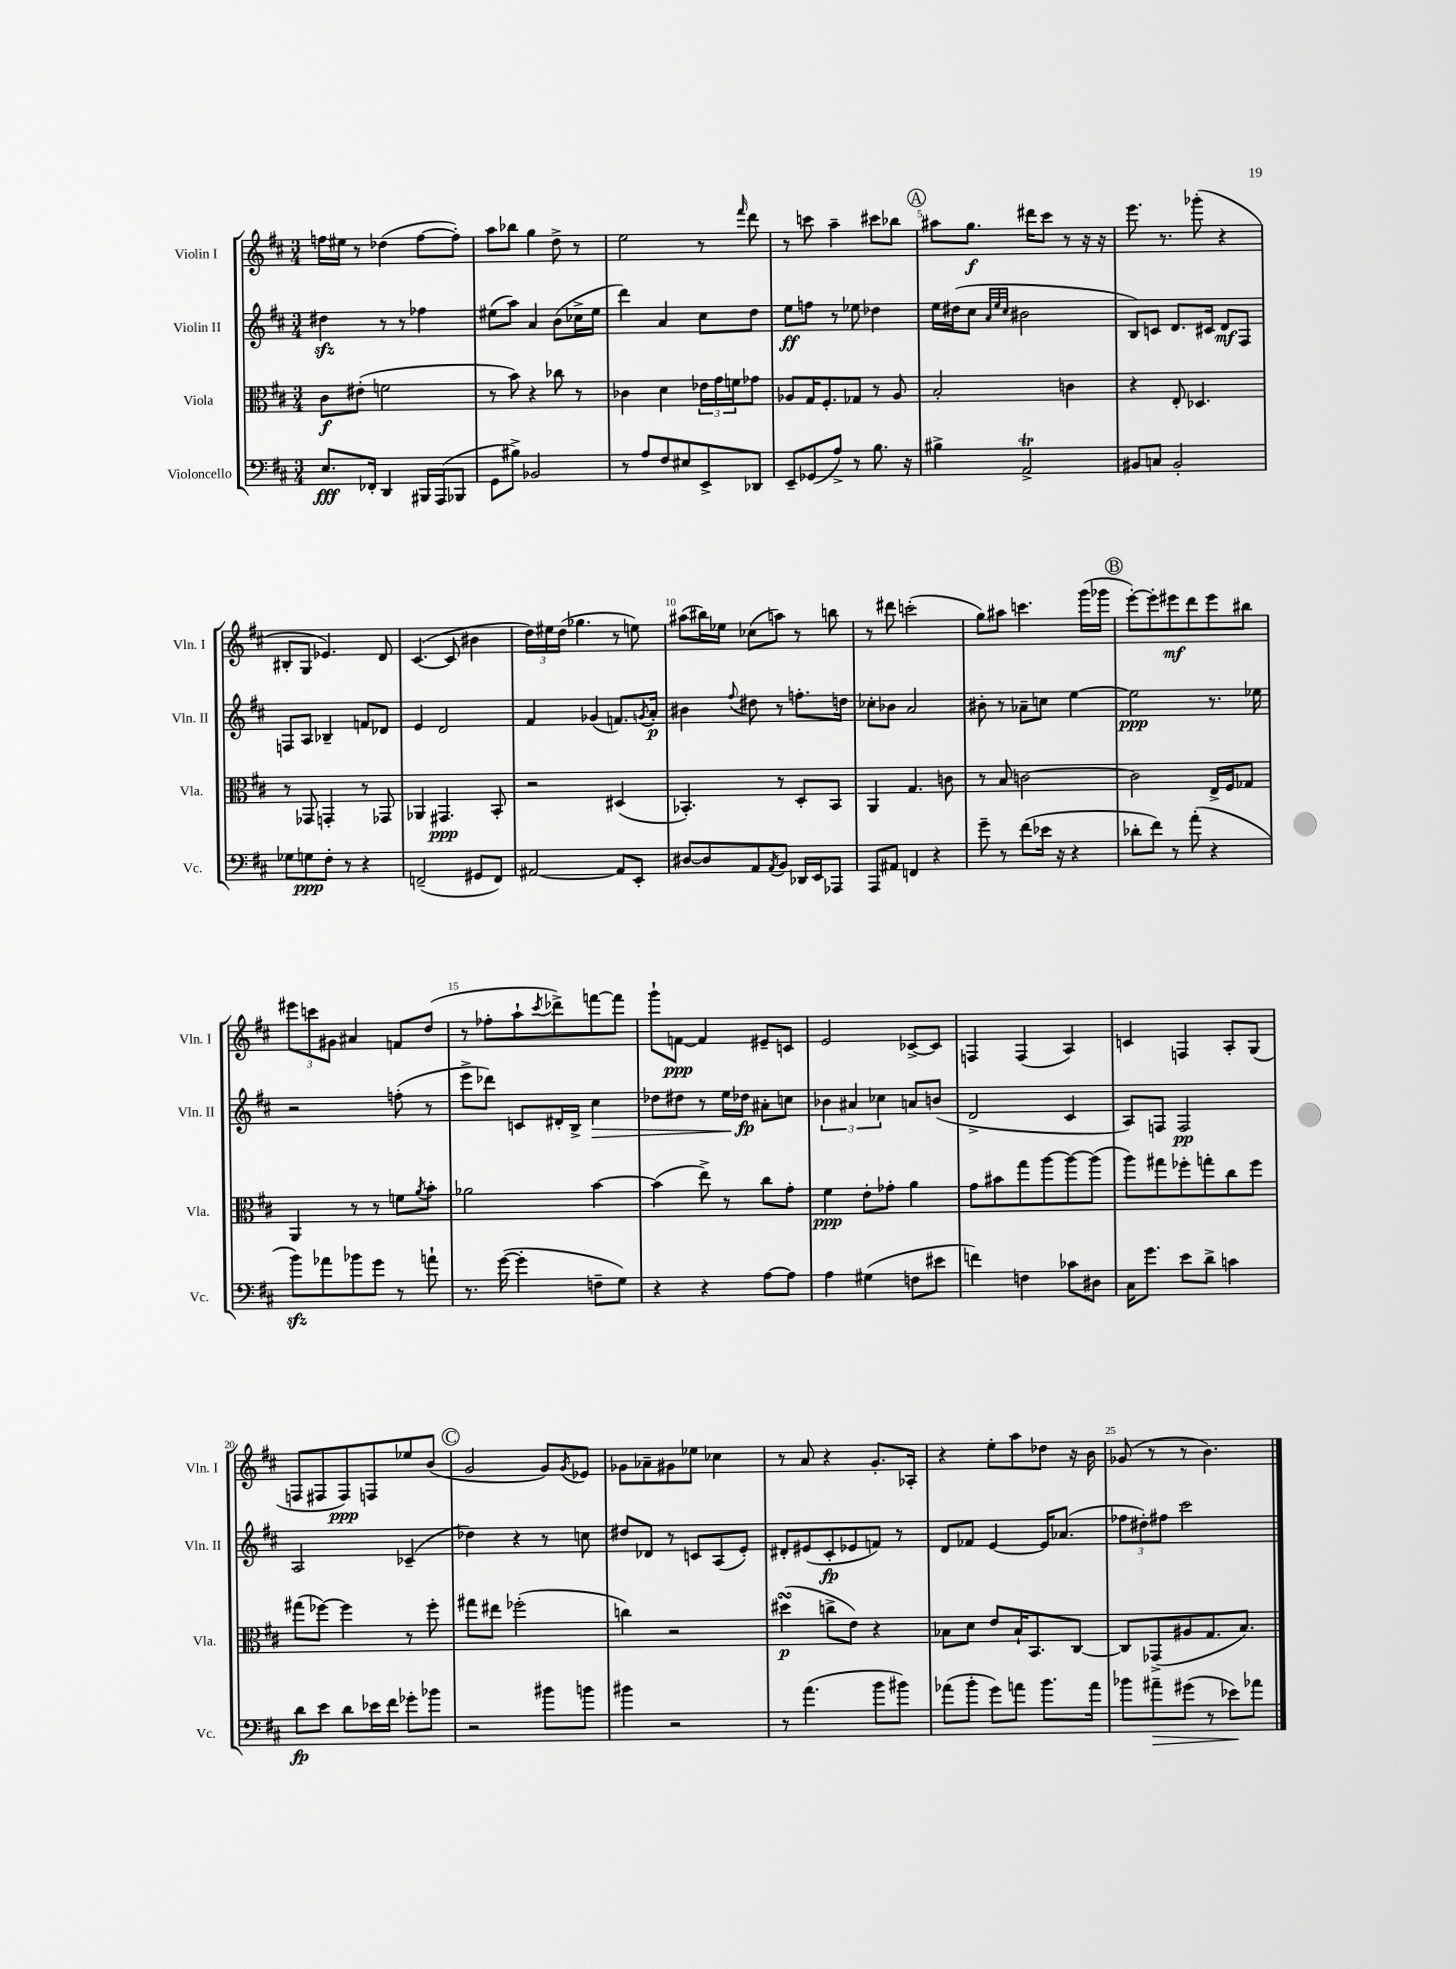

**kern	**kern	**kern	**kern
*staff4	*staff3	*staff2	*staff1
*clefF4	*clefC3	*clefG2	*clefG2
*k[f#c#]	*k[f#c#]	*k[f#c#]	*k[f#c#]
*M3/4	*M3/4	*M3/4	*M3/4
8.E	8c#	4dd#	16ff
.	.	.	16ee#
.	(8e#'	.	8r
16FF-'	.	.	.
4DD	2f	8r	(4dd-
.	.	8r	.
16BBB#	.	4ff-	[8ff
(16AAA	.	.	.
8BBB-	.	.	8ff'])
=	=	=	=
8GG	8r	(8ee#	8aa
8B#^)	8b)	8aa)	8bb-
2BB-	4r	4a	4gg
.	8cc-	(8b	8dd^
.	8r	16cc-^	8r
.	.	16ee#	.
=	=	=	=
8r	4c-	4ddd)	2ee
8A	.	.	.
8F#	4d	4a	.
8E#	.	.	.
8EE^	24e-	8cc#	8r
.	24g	.	.
.	24f	.	.
.	.	.	16qqfff#
8DD-	8g-	8dd	8ddd
=	=	=	=
8EE~	8A-	8ee	8r
(8GG-	16G	8ff	8ccc
.	8.F#'	.	.
8A^)	.	8r	4aa~
8r	8G-	8ee-	.
8.B	8r	4dd-	8ccc#
.	8A-	.	8bb-
16r	.	.	.
=	=	=	=
4B#^	2B'	16ee	8aa#
.	.	(16dd#	.
.	.	8cc#	8.gg
.	.	32qqa	.
.	.	32qqee	.
.	.	32qqcc#	.
2AA^	.	2b#	.
.	.	.	16ddd#
.	.	.	8ccc#
.	4c	.	8r
.	.	.	16r
.	.	.	16r
=	=	=	=
8BB#	4r	8B)	8.eee
8C	.	8c	.
.	.	.	8.r
2BB#'	8E'	8.d	.
.	4.D-	.	(8ggg-'
.	.	16c#	.
.	.	8d	4r
.	.	8F#	.
=	=	=	=
8G-	8r	8F	8B#'
8G	8GG-	8A	8G
8F#'	4GG'	4B-~	4.e-)
8r	.	.	.
4r	8r	8f	.
.	8GG-	8d-	8d
=	=	=	=
(2FF~	4AA-	4e	([4.c#
.	4.GG#	2d	.
.	.	.	8c#]
8GG#	.	.	4b#
8FF)	8BB'	.	.
=	=	=	=
[2AA#	2r	4f#	24dd)
.	.	.	24ee#
.	.	.	(24dd
.	.	.	4.gg-
.	.	(4g-	.
8AA#]	(4D#	8.f)	8r
8EE'	.	.	8ee)
.	.	8qg	.
.	.	16a'	.
=	=	=	=
[8D#	4.BB-')	4b#	(8aa#
8D#]	.	.	16bb#)
.	.	.	16ee-
.	.	8qqff#	.
8AA	.	8dd#	(8cc-
8qAA	.	.	.
8BB	8r	8r	8aa)
16DD-	8D'	8.ff'	8r
16EE	.	.	.
8AAA-	8BB-	.	8bb
.	.	16dd	.
=	=	=	=
8AAA	4AA	8cc-'	8r
8AA#	.	8b-	8ddd#
4FF	4.G	2a	(2ccc'
4r	.	.	.
.	8c	.	.
=	=	=	=
8g~	8r	8b#'	8gg)
8r	8B	8r	8aa#
(8f#	[2c	8a-~	4.ccc
16e-	.	8cc	.
16r	.	.	.
4r	.	[4ee	.
.	.	.	(16ggg
.	.	.	16ggg-
=	=	=	=
8d-'	2c]	2ee]	[8eee')
8f#)	.	.	8eee']
8r	.	.	8eee#
(8a'	.	.	8ddd
4r	16E^	8.r	8eee#
.	16F#	.	.
.	8G-	.	8bb#
.	.	16ee-	.
=	=	=	=
8b)	4AA	2r	12eee#
.	.	.	12ccc
8a-	.	.	.
.	.	.	12g#
8b-	8r	.	4a#
8g	8r	.	.
8r	8f	(8ff'	8f
.	8qa	.	.
8a`	8b'	8r	(8dd
=	=	=	=
8.r	2a-	8eee^	8r
.	.	8ddd-)	8ff-'
([16g	.	.	.
4g']	.	8c	8aa`
.	.	.	8qccc#
.	.	16d#'	8ddd-^)
.	.	16B^	.
8F~	[4b	4cc#	[8fff
8G)	.	.	8fff]
=	=	=	=
4r	(4b]	8dd-	8ggg`
.	.	8dd#	[8f
4r	8ee^)	8r	4f]
.	8r	16ee	.
.	.	16dd-	.
[8A	8cc#	8a#'	8e#~
8A]	8g'	8cc	8c
=	=	=	=
4A	4f#	6b-	2e
.	.	6a#	.
(4G#	8e'	.	.
.	.	6cc-	.
.	8g-'	.	.
8F	4a	8a	[8c-^
8e#	.	(8b	8c-]
=	=	=	=
4f)	8g	2d^	4F
.	8b#	.	.
4F	8gg	.	(4F
.	[8aa	.	.
8c-	8aa_	4c#	4A)
8D#	(8aa]	.	.
=	=	=	=
16C#	8aa)	8A)	4c
8.g	.	.	.
.	8gg#	8F	.
8e	8ff-'	2F	4F
8d^	8gg'	.	.
4c	8cc#	.	8A'
.	8ff-	.	(8G
=	=	=	=
8d	(8gg#	2A	8F
8e	[8ff-)	.	8F#
8d	4ff-]	.	8F#)
16e-	.	.	8F
16f#	.	.	.
8g-'	8r	(4c-~	8ee-
8b-	8ff-'	.	(8b
=	=	=	=
2r	8gg#	4dd-)	2g
.	8ee#	.	.
.	(2ff-'	4r	.
8b#	.	8r	8g)
.	.	.	8qg
8b	.	8cc	8e-
=	=	=	=
4b#	4cc)	8dd#	8g-
.	.	8d-	8a-~
2r	2r	8r	8g#
.	.	8c	8ee-
.	.	(8A	4cc-
.	.	8e')	.
=	=	=	=
8r	(4dd#	8d#'	8r
(4.a	.	(8e#	8a
.	8cc^	8c#'	4r
.	8e)	8e-	.
8b	4r	8f)	8.g'
8b#)	.	8r	.
.	.	.	16A-'
=	=	=	=
(8a-	8B-	8d	4r
8b'	8d	8f-	.
8g)	8e	[4e	8ee'
8a	16B-`	.	8aa
.	8.BB	.	.
8.b	.	16e]	8dd-
.	.	(8.a-	.
.	[8C#	.	16r
16a	.	.	16b
=	=	=	=
8b-	8C#]	12ff-	(8g-
.	.	12dd#')	.
8a#~	(8GG-^	.	8r
.	.	12ff#	.
(8g#	8A#	2ccc#	8r
8r	8.G	.	4.b)
8e-)	.	.	.
.	8.B)	.	.
8a-	.	.	.
==	==	==	==
*-	*-	*-	*-
